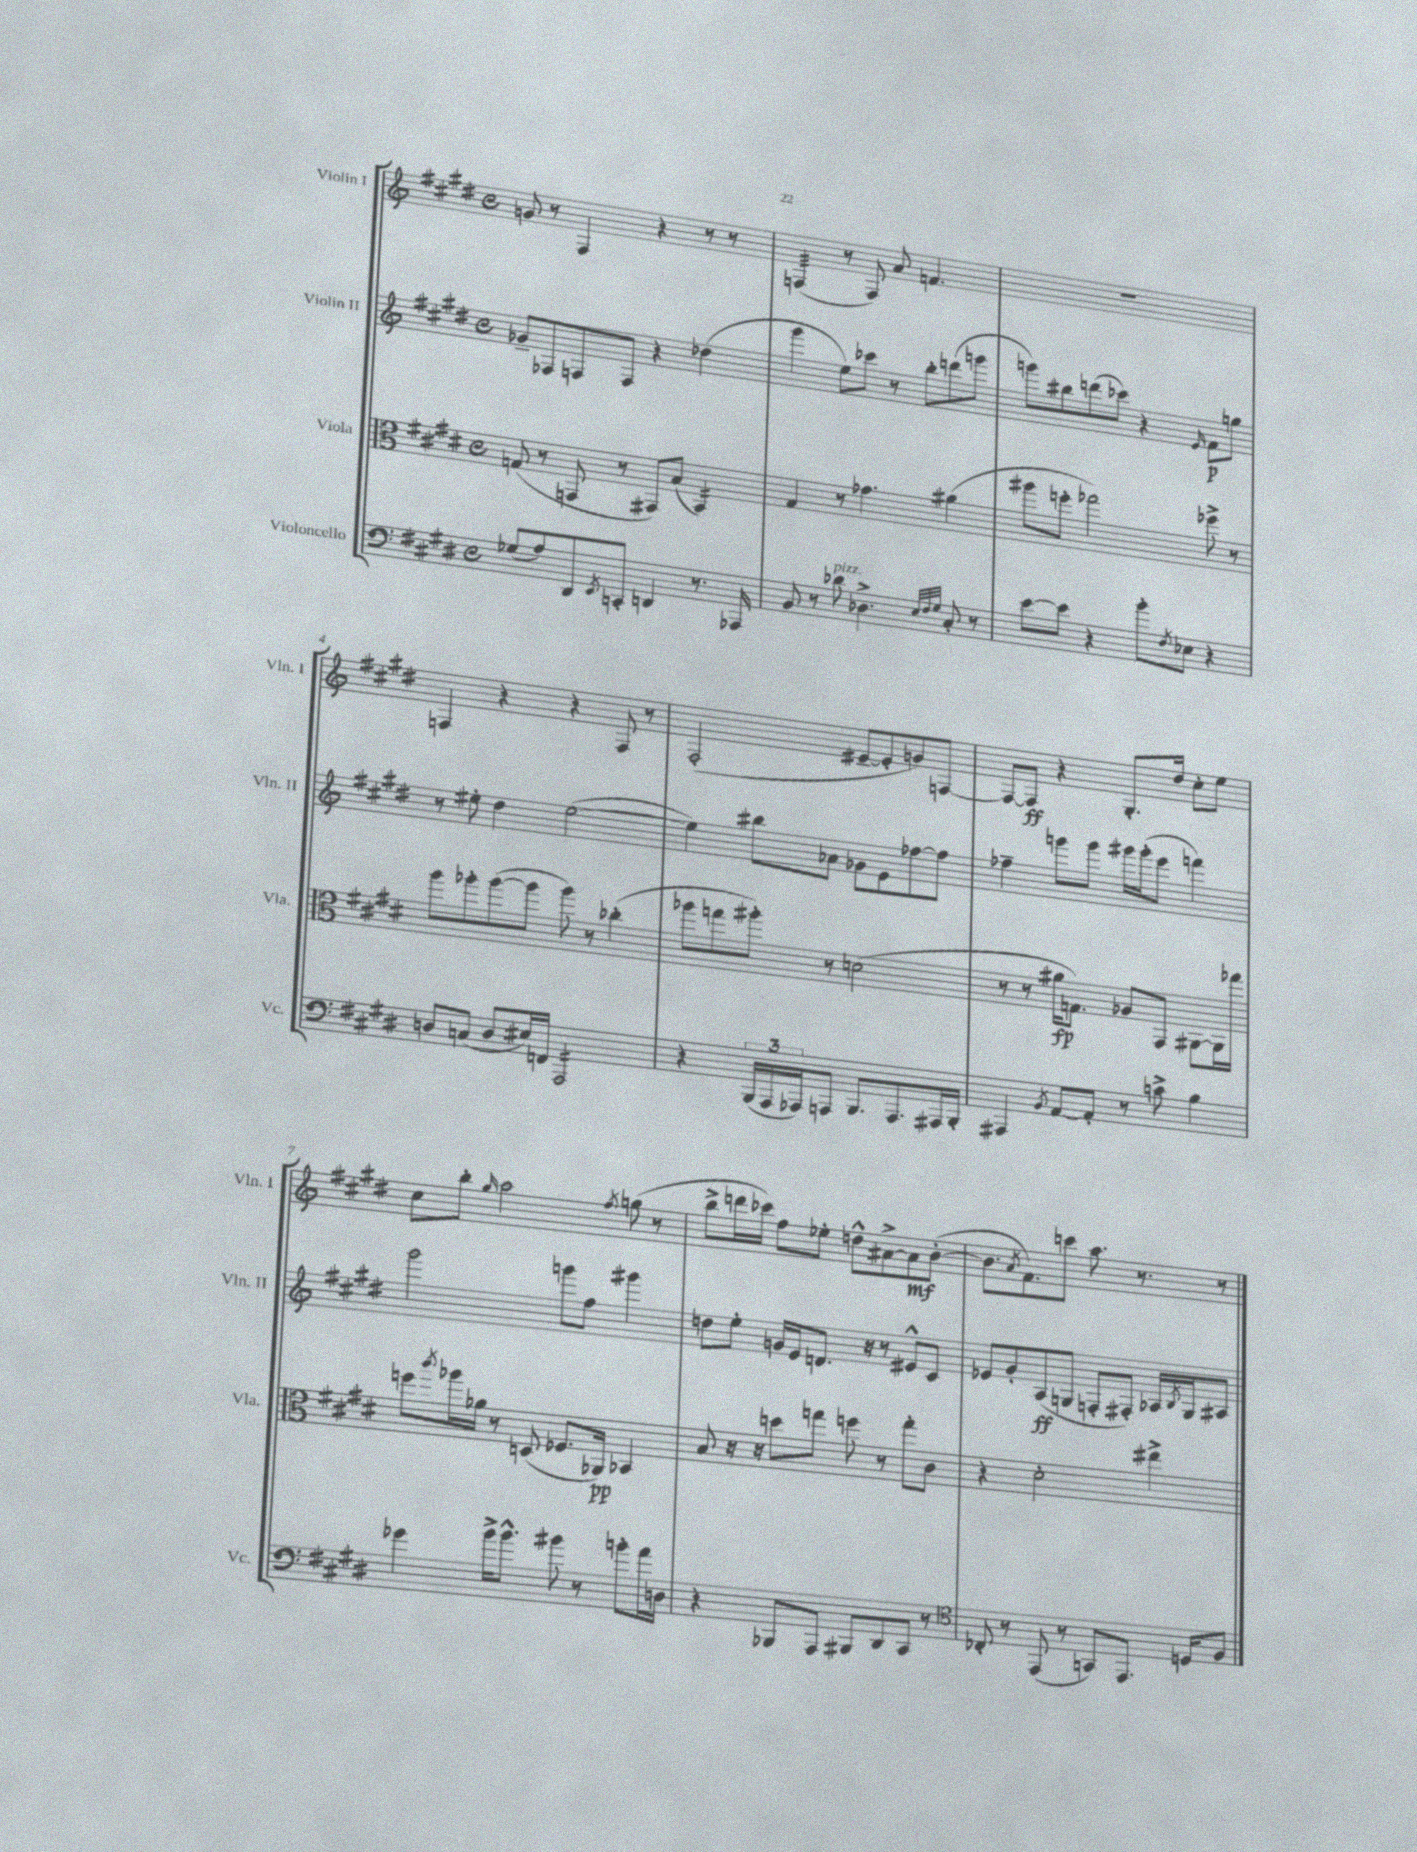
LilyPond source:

<<
\new StaffGroup <<
\new Staff = "s0" \with { instrumentName = "Violin I" shortInstrumentName = "Vln. I" } {
    \clef treble \key e \major \defaultTimeSignature \time 4/4
    g'8 r8 fis4 r4 r8 r8 |
    f4:32( r8 f8) a'8 f'4. |
    R1 |
    f4 r4 r4 f8 r8 |
    fis2-.( eis'8~-- eis'8-. g'8) f8~ |
    f8~ f8\ff r4 gis8.-. dis''16 cis''8-. e''8 |
    cis''8 b''8-. \grace { gis''16 } a''2 \acciaccatura { fis''8 } g''8( r8 |
    b''8-> d'''16 ces'''16) fis''8 ees''8-. d''8-^ ais'8~-> ais'8\mf b'8~-.( |
    b'8. \acciaccatura { a'8 } fis'8.) c'''8 a''8. r8. r8 \bar "|." |
}
\new Staff = "s1" \with { instrumentName = "Violin II" shortInstrumentName = "Vln. II" } {
    \clef treble \key e \major \defaultTimeSignature \time 4/4
    ges'8-- fes8 f8 f8 r4 des''4( |
    gis'''4 e''8) ces'''8 r8 b''8-. d'''8( g'''8 |
    g'''8) bis''8 d'''8( ces'''8) r4 \grace { e'16 } fis'8\p g''8 |
    r8 eis''8-. dis''4 eis''2~( |
    eis''4) bis''8 aes'8 ges'8 e'8 fes''8~ fes''8 |
    fes''4-- g'''8 g'''8 gis'''16 gis'''16-.( e'''8 f'''4) |
    gis'''2 g'''8 fis''8 gis'''4 |
    d''8 e''8-. g'16 e'16 d'8. r16 r8 eis'8-^ cis'8 |
    ees'8 gis'8-. a8\ff( g8 f8-. fis8-.) aes16 \acciaccatura { b8 } g16 ais8 \bar "|." |
}
\new Staff = "s2" \with { instrumentName = "Viola" shortInstrumentName = "Vla." } {
    \clef alto \key e \major \defaultTimeSignature \time 4/4
    g8( r8 g,8 r8 gis,8) b8( b,4:16) |
    gis4 r8 ges'4. ais'4( |
    ais''8 f''8-. ges''2) fes''8-> r8 |
    a''8 aes''8-. aes''8~( aes''8 aes''8) r8 ces''4-.( |
    aes''8 g''8 ais''8-.) r8 d'2( |
    r8 r8 ais'16\fp g8.) aes8 gis,8 ais,8~ ais,16 ges''16 |
    f''8 \acciaccatura { cis'''8 } aes''16 aes'16 r8 d8( fes8. aes,16\pp) bes,4 |
    b8 r16 r16 d''8 g''8 f''8 r8 g''8-. cis'8 |
    r4 dis'2-. eis''4-> \bar "|." |
}
\new Staff = "s3" \with { instrumentName = "Violoncello" shortInstrumentName = "Vc." } {
    \clef bass \key e \major \defaultTimeSignature \time 4/4
    ges8( a8) dis,8 \acciaccatura { e,8 } c,8-. d,4 r8. aes,,16 |
    b,8 r8 des'8^\markup { \italic "pizz." } des4.-> \grace { e32 fis32 gis32 } cis8-. r8 |
    e'8~ e'8 r4 b'8-. \acciaccatura { fis8 } ees8 r4 |
    d8 c8( d8 eis16) f,16 a,,2:16 |
    r4 \tuplet 3/2 { b,,16( a,,16 aes,,16) } a,,8 b,,8. a,,8. ais,,16 b,,16-. |
    ais,,4 \acciaccatura { b,8 } a,8~ a,8-. r8 c'8-> b4 |
    ges'4 b'16-> b'8.-^ bis'8 r8 b'8-. a'16 d16 |
    r4 bes,,8 a,,8 bis,,8 dis,8 cis,8 r8 |
    \clef tenor ces8-. r8 e,8( r8 g,8) e,8. d16 fis8 \bar "|." |
}
>>
>>
